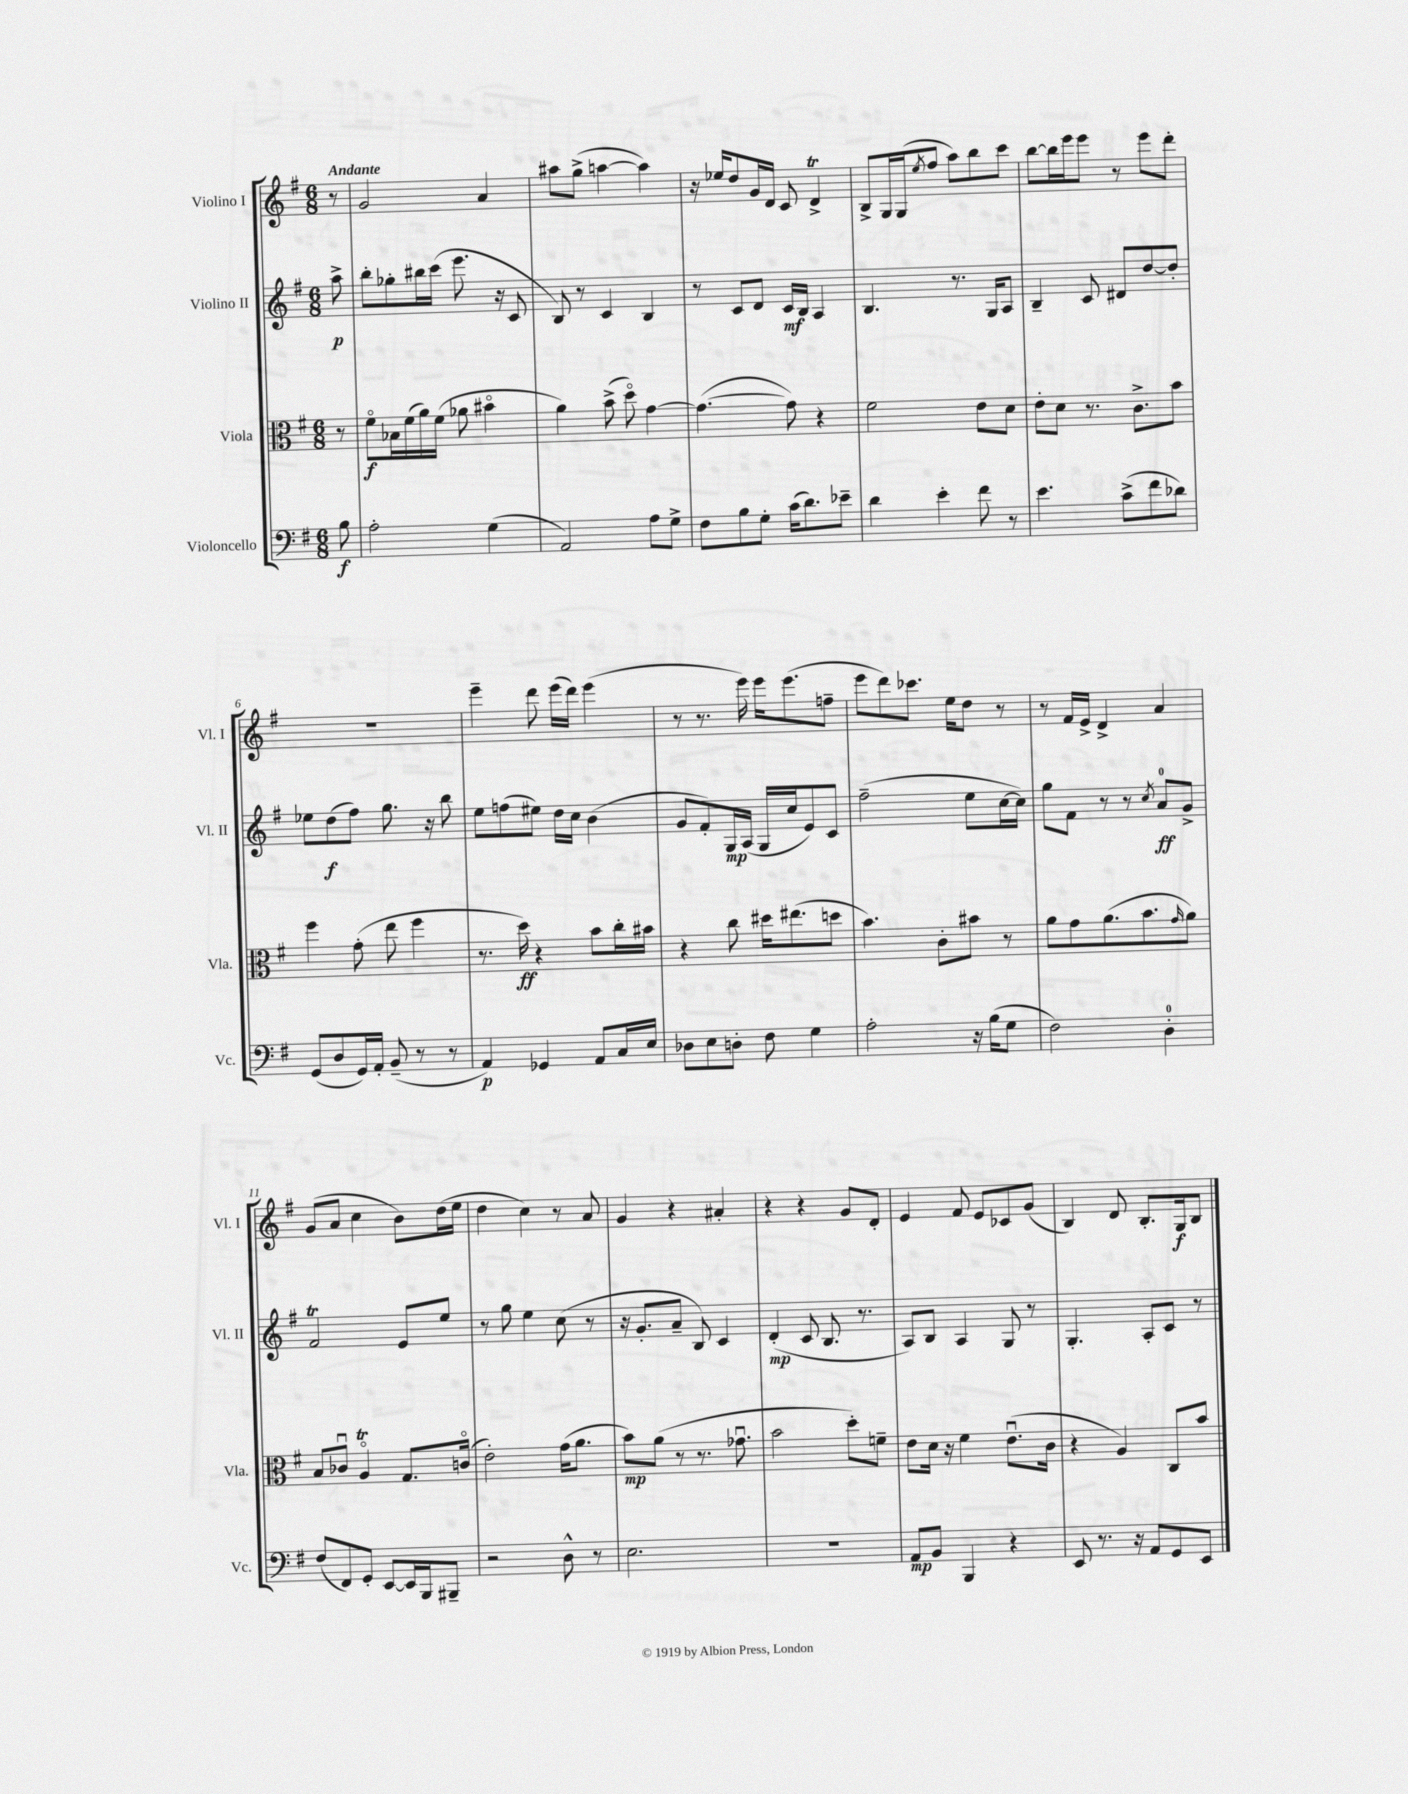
<<
\new StaffGroup <<
\new Staff = "s0" \with { instrumentName = "Violino I" shortInstrumentName = "Vl. I" } {
    \clef treble \key g \major \numericTimeSignature \time 6/8 \partial 8 \tempo "Andante"
    r8 |
    g'2 a'4 |
    ais''8 g''8->( a''4~ a''4) |
    r16 ees''16 d''8 g'16 d'16 c'8 d'4->\trill |
    b8-> g16 g16( \acciaccatura { e''8 } fis''8 a''8) b''8 c'''8 |
    b''8~ b''16 e'''16 e'''8 r8 e'''8 d'''8-. |
    R2. |
    e'''4-- d'''8 e'''16( d'''16) e'''4( |
    r8 r8. e'''16) e'''16 e'''8.( f''8-- |
    e'''8 d'''8) ces'''8. e''16 d''8 r8 |
    r8 fis'16 e'16-> d'4-> a'4 |
    g'8( a'8 c''4 b'8) d''16( e''16 |
    d''4 c''4) r8 a'8 |
    g'4 r4 ais'4-. |
    r4 r4 g'8 d'8-. |
    e'4 fis'8 e'8 ces'8 g'8( |
    b4) d'8 b8.-. g16\f b8 \bar "|." |
}
\new Staff = "s1" \with { instrumentName = "Violino II" shortInstrumentName = "Vl. II" } {
    \clef treble \key g \major \numericTimeSignature \time 6/8 \partial 8
    a''8->\p |
    b''8-. ges''8-. bis''16 c'''16( e'''8. r16 c'8 |
    b8) r8 c'4 b4 |
    r8 c'8 d'8 c'16\mf b16 a4 |
    b4. r8. g16 a8 |
    b4-- c'8 dis'8 d''8~ d''8-. |
    ees''8 d''8\f( fis''8) g''8. r16 b''8 |
    e''8 f''8( eis''8) d''16 c''16 b'4( |
    g'8 fis'8-.) g16\mp a16( g16 c''16 e'8) c'8 |
    fis''2--( e''8 c''16~ c''16) |
    g''8 fis'8 r8 r8 \acciaccatura { c''8 } a'8-0\ff g'8-> |
    fis'2\trill e'8 e''8 |
    r8 g''8 e''4 c''8( r8 |
    r16 g'8.-. a'8-- b8) c'4 |
    d'4-.\mp( c'8 b8. r8. |
    a8) b8 a4 g8 r8 |
    g4.-. a8-. c'8 r8 \bar "|." |
}
\new Staff = "s2" \with { instrumentName = "Viola" shortInstrumentName = "Vla." } {
    \clef alto \key g \major \numericTimeSignature \time 6/8 \partial 8
    r8 |
    fis'8\flageolet\f bes16 fis'16( a'16) fis'16( aes'8 bis'4\flageolet |
    a'4) b'8->( d''8\flageolet) g'4~ |
    g'4.~( g'8) r4 |
    fis'2 e'8 d'8 |
    e'8-. d'8 r8. c'8.-> b'8 |
    fis''4 g'8-.( e''8 fis''4 |
    r8. d''16\ff) r4 b'8 c''16-. bis'16 |
    r4 c''8 dis''16 eis''8.( d''8 |
    b'4.) c'8-. bis'8 r8 |
    a'8 g'8 a'8.( b'8. \grace { g'16 } a'8) |
    b8 ces'8\downbow a4\flageolet\trill g8. c'16\flageolet( |
    e'2-.) g'16( a'8. |
    b'8\mp) a'8( r8 r8. ges'8.\downbow |
    b'2 d''8-.) f'8-- |
    e'8 d'16 r16 fis'4 e'8.\downbow( c'16 |
    r4 a4) c8 b'8 \bar "|." |
}
\new Staff = "s3" \with { instrumentName = "Violoncello" shortInstrumentName = "Vc." } {
    \clef bass \key g \major \numericTimeSignature \time 6/8 \partial 8
    b8\f |
    a2-. g4( |
    a,2) a8 g8-> |
    fis8 b8 g8-. c'16( d'8.) ees'8-- |
    d'4 e'4-. fis'8 r8 |
    e'4. c'8->( fis'8 des'8) |
    g,8( d8 g,16) a,16-. b,8--( r8 r8 |
    a,4\p) ges,4 a,8 c16 e16 |
    des8 e8 d8-. fis8 g4 |
    a2-. r16 b16( g8 |
    fis2) d4-0-. |
    fis8( fis,8) g,8-. e,8~ e,16 b,,16 bis,,8-- |
    r2 d8-^ r8 |
    e2. |
    R2. |
    a,8\mp b,8 b,,4 r4 |
    e,8 r8. r16 a,8 g,8 e,8 \bar "|." |
}
>>
>>
